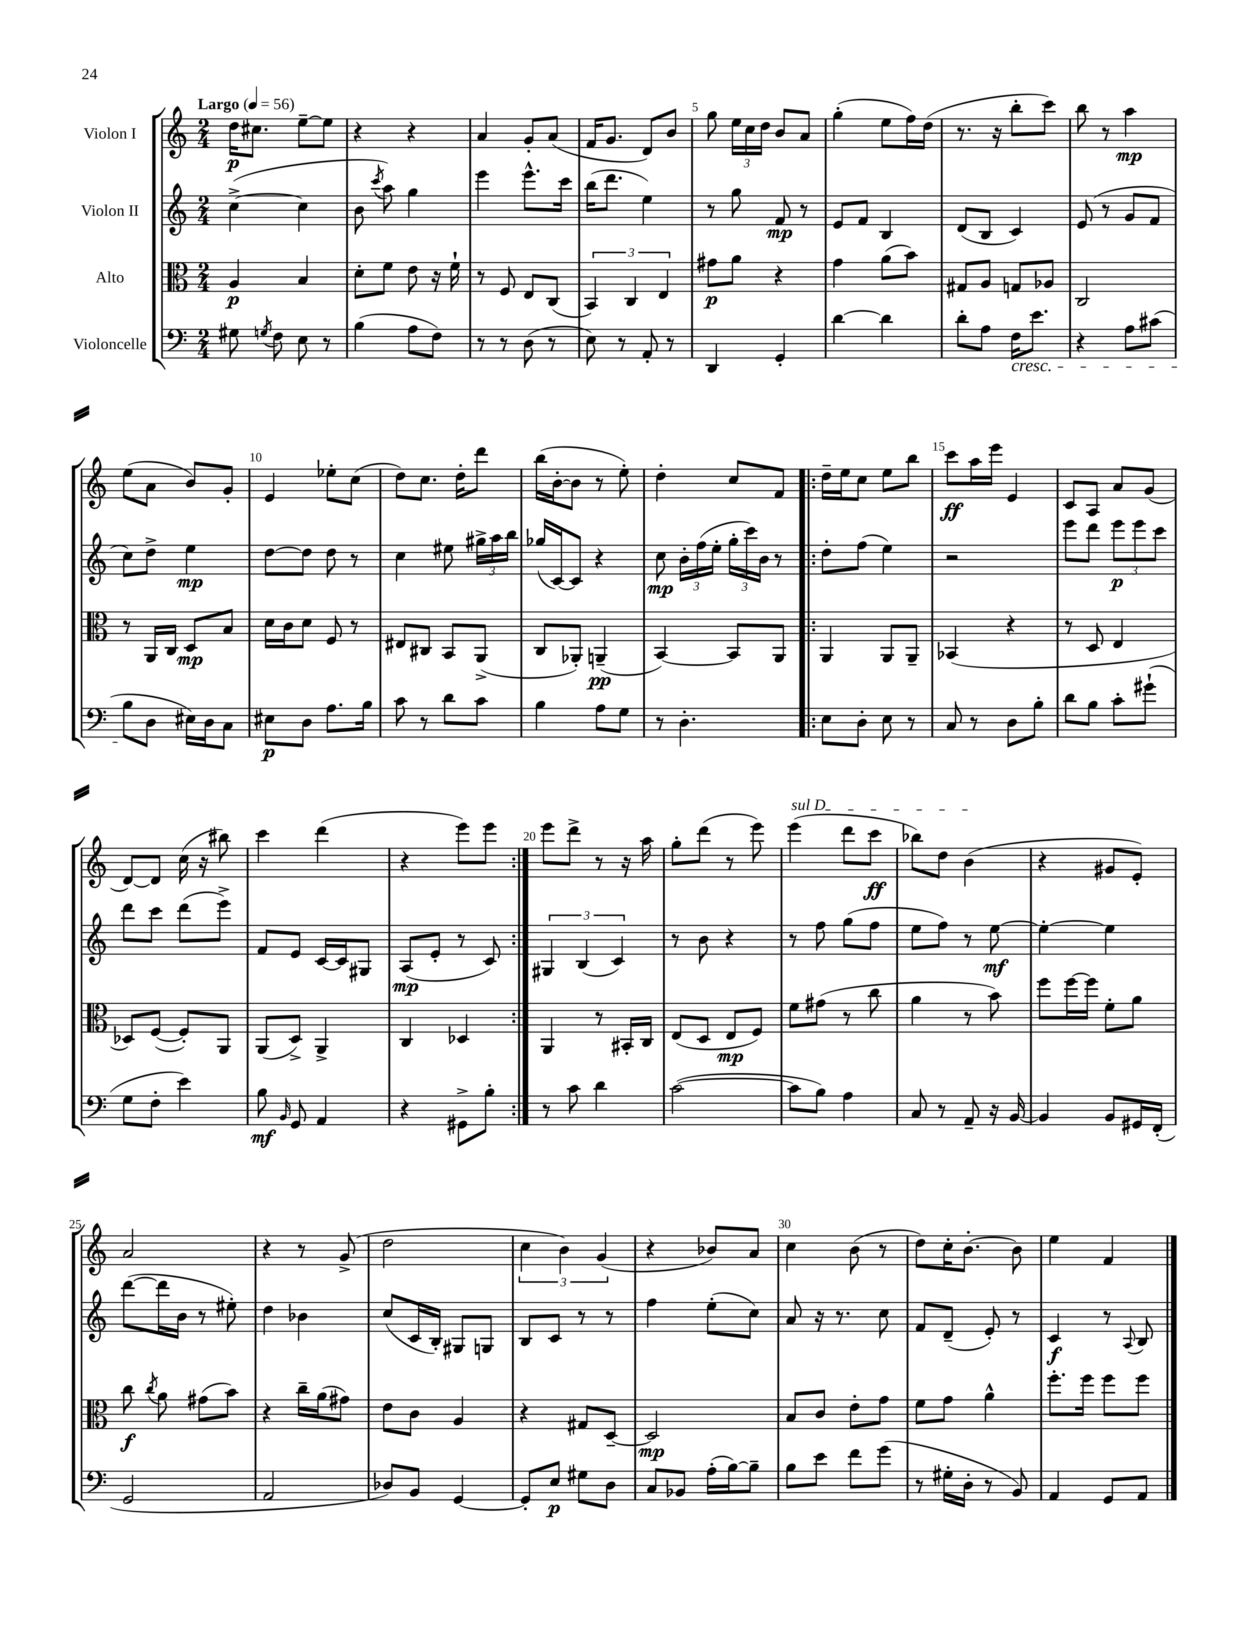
<<
\new StaffGroup <<
\new Staff = "s0" \with { instrumentName = "Violon I" } {
    \clef treble \key c \major \numericTimeSignature \time 2/4 \tempo "Largo" 4 = 56
    \autoBeamOff d''16[\p cis''8.] e''8[~-- e''8] |
    r4 r4 |
    a'4 g'8[-. a'8]( |
    f'16[ g'8.] d'8[) b'8] |
    g''8 \tuplet 3/2 { e''16[ c''16 d''16] } b'8[ a'8] |
    g''4-.( e''8[ f''16) d''16]( |
    r8. r16 b''8[-. c'''8]) |
    b''8 r8 a''4\mp |
    e''8[( a'8] b'8[) g'8]-. |
    e'4 ees''8[-. c''8]( |
    d''8[) c''8.] d''16[-. d'''8] |
    b''16[( b'16~-. b'8] r8 e''8-.) |
    d''4-. c''8[ f'8] |
    \repeat volta 2 { d''16[-- e''16 c''8] e''8[ b''8] |
    c'''8[\ff a''16 e'''16] e'4 |
    c'8[ a8] a'8[ g'8]( |
    d'8[~) d'8] c''16( r16 bis''8) |
    c'''4 d'''4( |
    r4 e'''8[) e'''8] | }
    e'''8[ d'''8]-> r8 r16 a''16 |
    g''8[-. d'''8]( r8 e'''8) |
    \once \override TextSpanner.bound-details.left.text = \markup { \italic "sul D" } e'''4\startTextSpan( d'''8[ c'''8]\ff |
    bes''8[) d''8] b'4\stopTextSpan( |
    r4 gis'8[ e'8]-.) |
    a'2 |
    r4 r8 g'8->( |
    d''2 |
    \tuplet 3/2 { c''4 b'4) g'4( } |
    r4 bes'8[) a'8] |
    c''4 b'8( r8 |
    d''8[) c''16-. b'8.]~-. b'8 |
    e''4 f'4 \bar "|." |
}
\new Staff = "s1" \with { instrumentName = "Violon II" } {
    \clef treble \key c \major \numericTimeSignature \time 2/4
    \autoBeamOff c''4~->( c''4 |
    b'8 \acciaccatura { c'''8 } a''8) g''4 |
    e'''4 e'''8.[-^ c'''16] |
    b''16[( d'''8.] e''4) |
    r8 g''8 f'8\mp r8 |
    e'8[ f'8] b4 |
    d'8[( b8] c'4) |
    e'8( r8 g'8[ f'8] |
    c''8[) d''8]-> e''4\mp |
    d''8[~ d''8] d''8 r8 |
    c''4 eis''8 \tuplet 3/2 { gis''16[-> a''16 b''16] } |
    ges''16[( c'16~) c'8] r4 |
    c''8\mp \tuplet 3/2 { b'16[-. f''16( e''16]-. } \tuplet 3/2 { g''16[-. c'''16) b'16] } r8 |
    \repeat volta 2 { d''8[-. f''8]( e''4) |
    r2 |
    e'''8[ d'''8] \tuplet 3/2 { e'''8[\p e'''8 c'''8] } |
    d'''8[ c'''8] d'''8[( e'''8]->) |
    f'8[ e'8] c'16[~ c'16 gis8] |
    a8[\mp( e'8]-. r8 c'8) | }
    \tuplet 3/2 { gis4 b4( c'4) } |
    r8 b'8 r4 |
    r8 f''8 g''8[( f''8] |
    e''8[ f''8]) r8 e''8~\mf |
    e''4~-. e''4 |
    d'''8[~( d'''16 b'16] r8 eis''8-.) |
    d''4 bes'4 |
    c''8[( c'16 b16]-.) gis8[ g8] |
    b8[ c'8] r8 r8 |
    f''4 e''8[-.( c''8]) |
    a'8 r16 r8. c''8 |
    f'8[ d'8]--( e'8-.) r8 |
    c'4\f r8 \appoggiatura { a8 } b8 \bar "|." |
}
\new Staff = "s2" \with { instrumentName = "Alto" } {
    \clef alto \key c \major \numericTimeSignature \time 2/4
    \autoBeamOff a4\p b4 |
    d'8[-. f'8] e'8 r16 f'16-! |
    r8 f8 e8[ c8]( |
    \tuplet 3/2 { b,4) c4 e4 } |
    gis'8[\p a'8] r4 |
    g'4 a'8[( b'8]) |
    gis8[ a8] g8[ aes8] |
    c2 |
    r8 a,16[ c16] d8[\mp b8] |
    d'16[ c'16 d'8] f8 r8 |
    eis8[ cis8] b,8[ a,8]->( |
    c8[ aes,8]-.) a,4--\pp( |
    b,4~) b,8[ a,8] |
    \repeat volta 2 { a,4 a,8[ a,8]-- |
    bes,4( r4 |
    r8 d8 e4 |
    des8[) f8]~( f8[-.) a,8] |
    a,8[( d8]->) a,4-> |
    c4 des4 | }
    a,4 r8 bis,16[-. c16] |
    e8[( d8] e8[\mp f8]) |
    f'8[ gis'8]( r8 c''8 |
    a'4 r8 b'8) |
    f''8[ f''16~ f''16] f'8[-. a'8] |
    c''8\f \acciaccatura { c''8 } a'8 gis'8[( b'8]) |
    r4 c''16[-- a'16( gis'8]) |
    e'8[ c'8] a4 |
    r4 gis8[ d8]~-- |
    d2\mp |
    b8[ c'8] e'8[-. g'8] |
    f'8[ g'8] a'4-^ |
    f''8.[-. f''16] f''8[ f''8] \bar "|." |
}
\new Staff = "s3" \with { instrumentName = "Violoncelle" } {
    \clef bass \key c \major \numericTimeSignature \time 2/4
    \autoBeamOff gis8 \acciaccatura { g8 } f8 e8 r8 |
    b4( a8[ f8]) |
    r8 r8 d8( r8 |
    e8) r8 a,8-. r8 |
    d,4 g,4-. |
    d'4~ d'4 |
    d'8[-. a8] f16[\cresc e'8.] |
    r4 a8[ cis'8]( |
    b8[\! d8] eis16[) d16 c8] |
    eis8[\p d8] a8.[ b16] |
    c'8 r8 d'8[ c'8] |
    b4 a8[ g8] |
    r8 d4.-. |
    \repeat volta 2 { e8[ d8]-. e8 r8 |
    c8 r8 d8[ b8]-. |
    d'8[ b8] c'8[-. gis'8]-!( |
    g8[ f8]-. e'4) |
    b8\mf \grace { b,16 } g,8 a,4 |
    r4 gis,8[-> b8]-. | }
    r8 c'8 d'4 |
    c'2~( |
    c'8[ b8]) a4 |
    c8 r8 a,8-- r16 b,16~ |
    b,4 b,8[ gis,16 f,16]-.( |
    g,2 |
    a,2 |
    des8[) b,8] g,4~ |
    g,8[-. e8]\p gis8[ d8] |
    c8[ bes,8] a16[-.( b16~) b8]-- |
    b8[ e'8] f'8[ g'8]( |
    r8 gis16[-. d16]-. r8 b,8) |
    a,4 g,8[ a,8] \bar "|." |
}
>>
>>
\layout { \context { \Score \override BarNumber.break-visibility = ##(#f #t #t) barNumberVisibility = #(every-nth-bar-number-visible 5) } }
